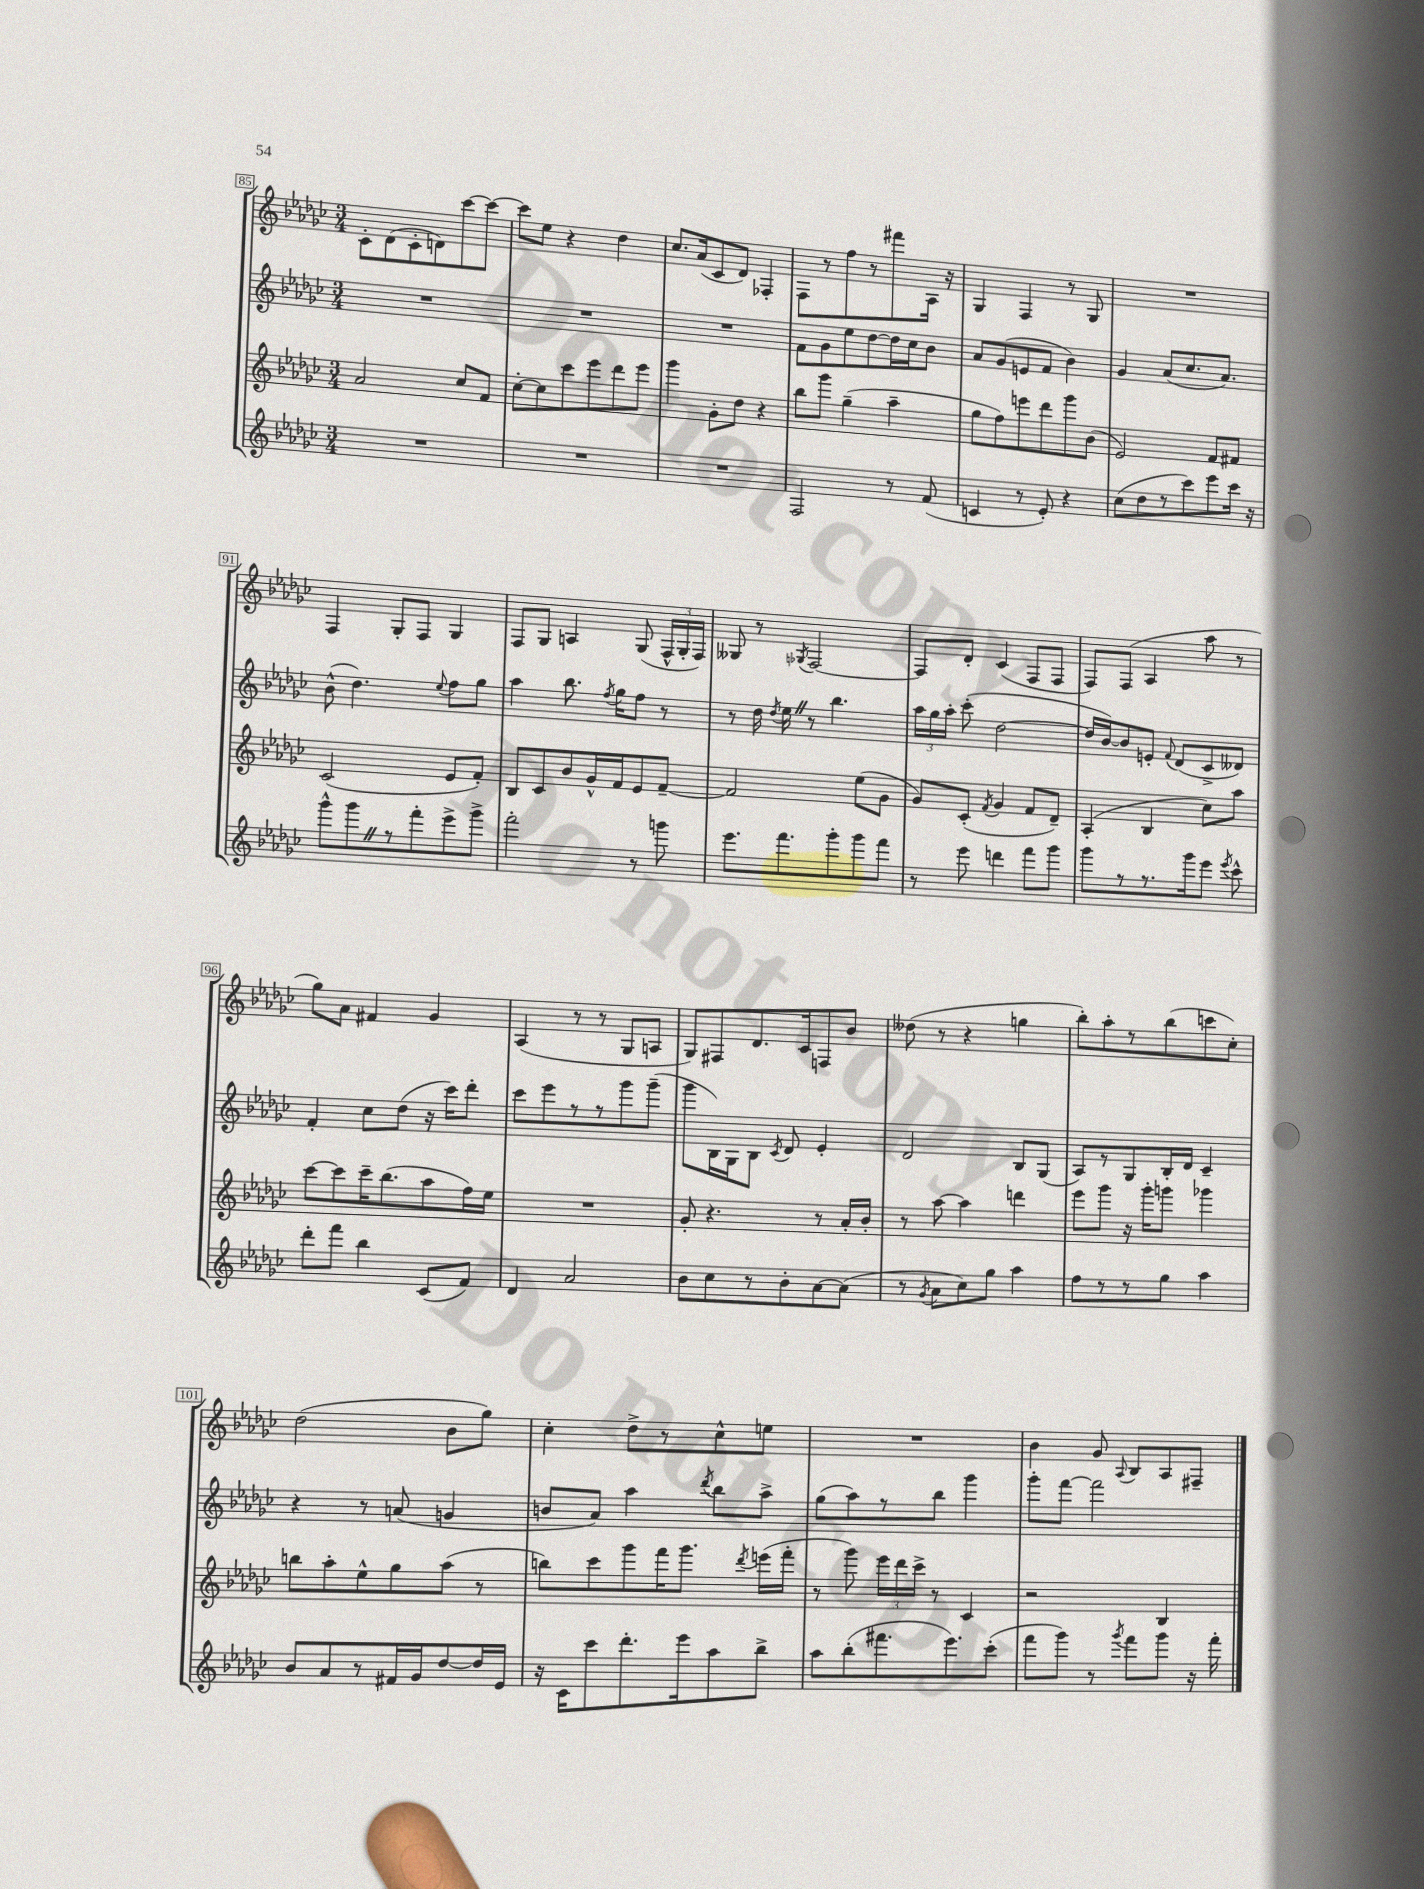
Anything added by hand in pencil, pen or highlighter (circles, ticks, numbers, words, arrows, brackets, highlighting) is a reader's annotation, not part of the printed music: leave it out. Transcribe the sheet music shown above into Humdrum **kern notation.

**kern	**kern	**kern	**kern
*staff4	*staff3	*staff2	*staff1
*clefG2	*clefG2	*clefG2	*clefG2
*k[b-e-a-d-g-c-]	*k[b-e-a-d-g-c-]	*k[b-e-a-d-g-c-]	*k[b-e-a-d-g-c-]
*M3/4	*M3/4	*M3/4	*M3/4
2.r	2a-/	2.r	8c-'\L
.	.	.	(8d-\
.	.	.	8c-'\
.	.	.	8d\)
.	8cc-/L	.	[8ccc-\
.	8f/J	.	8ccc-\_J
=	=	=	=
2.r	[8cc-'\L	2.r	8ccc-\]L
.	8cc-\]	.	8ee-\J
.	8ccc-\	.	4r
.	8eee-\	.	.
.	8ddd-\	.	4dd-\
.	8eee-\J	.	.
=	=	=	=
2.r	4ggg-\	2.r	8.cc-/L
.	.	.	(16a-/k
.	8g-'\L	.	8c-/
.	8dd-\J	.	8d-/J)
.	4r	.	4F-'/
=	=	=	=
2F/	8bb-\L	8f\L	8F\L
.	8ggg-\J	8g-\	8r
.	(4gg-~\	8ee-\	8ff\
.	.	[8dd-\	8r
8r	4aa-~\	16dd-\]L	8fff#\
.	.	16cc-\J	.
(8f/	.	8b-\J	16A-\Jk
.	.	.	16r
=	=	=	=
4c/	8gg-\L	8a-/L	4G-/
.	8ff\)	(8g-/	.
8r	8eee\	8e/	4F/
8e-'/)	8ddd-\	8f/J	.
4r	8ggg-\	4b-\)	8r
.	(8b-\J	.	8G-/
=	=	=	=
(8cc-\L	2e-/)	4g-/	2.r
8dd-\	.	.	.
8r	.	(8a-/L	.
8ccc-\)	.	8.cc-/	.
8eee-\	8f/L	.	.
.	.	8.a-/J)	.
16ccc-\Jk	8f#/J	.	.
16r	.	.	.
=	=	=	=
8ggg-^^\L	(2c-/	(8b-^^\	4F/
8ggg-\	.	4.dd-\)	.
8r	.	.	8G-'/L
8fff'\	.	.	8F/J
.	.	8qqee-/	.
8eee-^\	8e-/L	8ff\L	4G-/
8ggg-^\J	8f'/J)	8gg-\J	.
=	=	=	=
2fff'\	8B-/L	4aa-\	8F/L
.	8c-/	.	8G-/J
.	8b-/	8.bb-\	4A/
.	16g-^^/L	.	.
.	.	8qff/	.
.	16f/J	16gg-\LK	.
8r	8e-/	8ff\J	(8G-/
8ggg\	[8f~/J	8r	24F^^/LL
.	.	.	24G-'/
.	.	.	24F/JJ)
=	=	=	=
8.eee-\L	2f/]	8r	8G--/
.	.	16dd-\	8r
.	.	8qdd-/	.
8.fff\	.	16ee-\	.
.	.	.	8qG-/
.	.	8r	[2F/
8ggg-'\	.	4.bb-\	.
8ggg-\	(8ee-\L	.	.
8fff\J	8g-\J	.	.
=	=	=	=
8r	8g-/L)	24aa-\LL	8F/]L
.	.	24gg-\	.
.	.	24aa-'\JJ	.
8eee-\	(8c-'/J	(8ccc-'\	8d-'/J
.	8qf/	.	.
4ddd\	4g-/	[2dd-\	(4c-/
8fff\L	8f/L	.	8F/L
8ggg-\J	8d-~/J)	.	8F/J
=	=	=	=
8ggg-\L	(4A-'/	16dd-/]LL	8F/L)
.	.	[16b-/J)	.
8r	.	8b-/]	(8F/J
8.r	4B-/	8e'/J	4A-/
.	.	8qqf/	.
.	.	(8d-/L	.
16ggg-\k	.	.	.
8eee-\J	8cc-\L)	8c-^/	8aa-\
8qeee-/	.	.	.
8ccc-^^\	8aa-\J	8d--/J)	8r
=	=	=	=
8ddd-'\L	[8ccc-\L	4f'/	8gg-\L)
8fff\J	8ccc-\]	.	8a-\J
4bb-\	16ccc-~\K	8cc-\L	4f#/
.	(8.bb-\	.	.
.	.	(8dd-\J	.
(8c-/L	8aa-\	16r	4g-/
.	.	16ccc-\LK)	.
8f/J)	16ff\L)	8ddd-'\J	.
.	16ee-\JJ	.	.
=	=	=	=
4d-/	2.r	8ccc-\L	(4A-/
.	.	8eee-\	.
2a-/	.	8r	8r
.	.	8r	8r
.	.	8ggg-\	8G-/L
.	.	(8ggg-~\J	8A/J
=	=	=	=
8b-\L	8g-'/	8ggg-\L	8G-/L)
8cc-\	4.r	16B-\L)	8F#/
.	.	16G-\J	.
8r	.	8B-\J	8.d-/
.	.	8qc-/	.
8b-'\	.	8d-/	.
.	.	.	16c-/k
[8a-\	8r	4e-'/	8F/
(8a-\]J	16a-'/LL	.	8b-/J
.	16b-'/JJ	.	.
=	=	=	=
8r	8r	2d-/	(8dd--\
8qg-/	.	.	.
8a-\L	[8aa-\	.	8r
8cc-\)	4aa-\]	.	4r
8gg-\J	.	.	.
4aa-\	4ddd\	8B-/L	4gg\
.	.	(8G-/J	.
=	=	=	=
8ff\L	8eee-\L	8A-/L)	8bb-'\L)
8r	8ggg-\J	8r	8aa-'\
8r	16r	8G-/	8r
.	16ggg-'\LK	.	.
8gg-\J	8ggg\J	16B-'/L	(8bb-\
.	.	16d-/JJ	.
4aa-\	4ggg-\	4c-~/	8ccc\
.	.	.	8cc-'\J)
=	=	=	=
8b-/L	8bb\L	4r	(2dd-\
8a-/	8aa-'\	.	.
8r	8ee-^^\	8r	.
16f#/L	8gg-\	(8a/	.
16g-/J	.	.	.
[8dd-/	(8aa-\J	4g/	8b-\L
16dd-/]L	8r	.	8gg-\J)
16e-/JJ	.	.	.
=	=	=	=
16r	8bb\L)	8b/L	4cc-'\
16c-\LK	.	.	.
8ccc-\	8ccc-\	8a-/J)	.
8.ddd-'\	8ggg-\	4aa-\	8dd-^\L
.	16fff\K	.	8r
16eee-\k	8.ggg-\J	.	.
.	.	8qddd-/	.
8aa-\	.	8bb-\L	8cc-^^\
.	8qddd-/	.	.
8bb-^\J	(16eee\LL	8aa-^\J	8ee\J
.	16fff'\JJ	.	.
=	=	=	=
8aa-\L	8r	(8gg-\L	2.r
(8bb-'\	8ggg-\)	8aa-\)	.
8.fff#\	24eee-\LL	8r	.
.	24ddd-\	.	.
.	24ccc-^\JJ	.	.
.	8r	8bb-\J	.
8.eee-\)	.	.	.
.	4c-/	4ggg-\	.
(8ccc-'\J	.	.	.
=	=	=	=
8fff\L	2r	8ggg-'\L	4b-\
8ggg-\J)	.	[8fff\J	.
8r	.	2fff\]	8g-/
8qggg-/	.	.	8qqA-/
8fff\L	.	.	8B-/L
8ggg-\J	4B-/	.	8A-/
16r	.	.	8F#~/J
16fff'\	.	.	.
==	==	==	==
*-	*-	*-	*-
